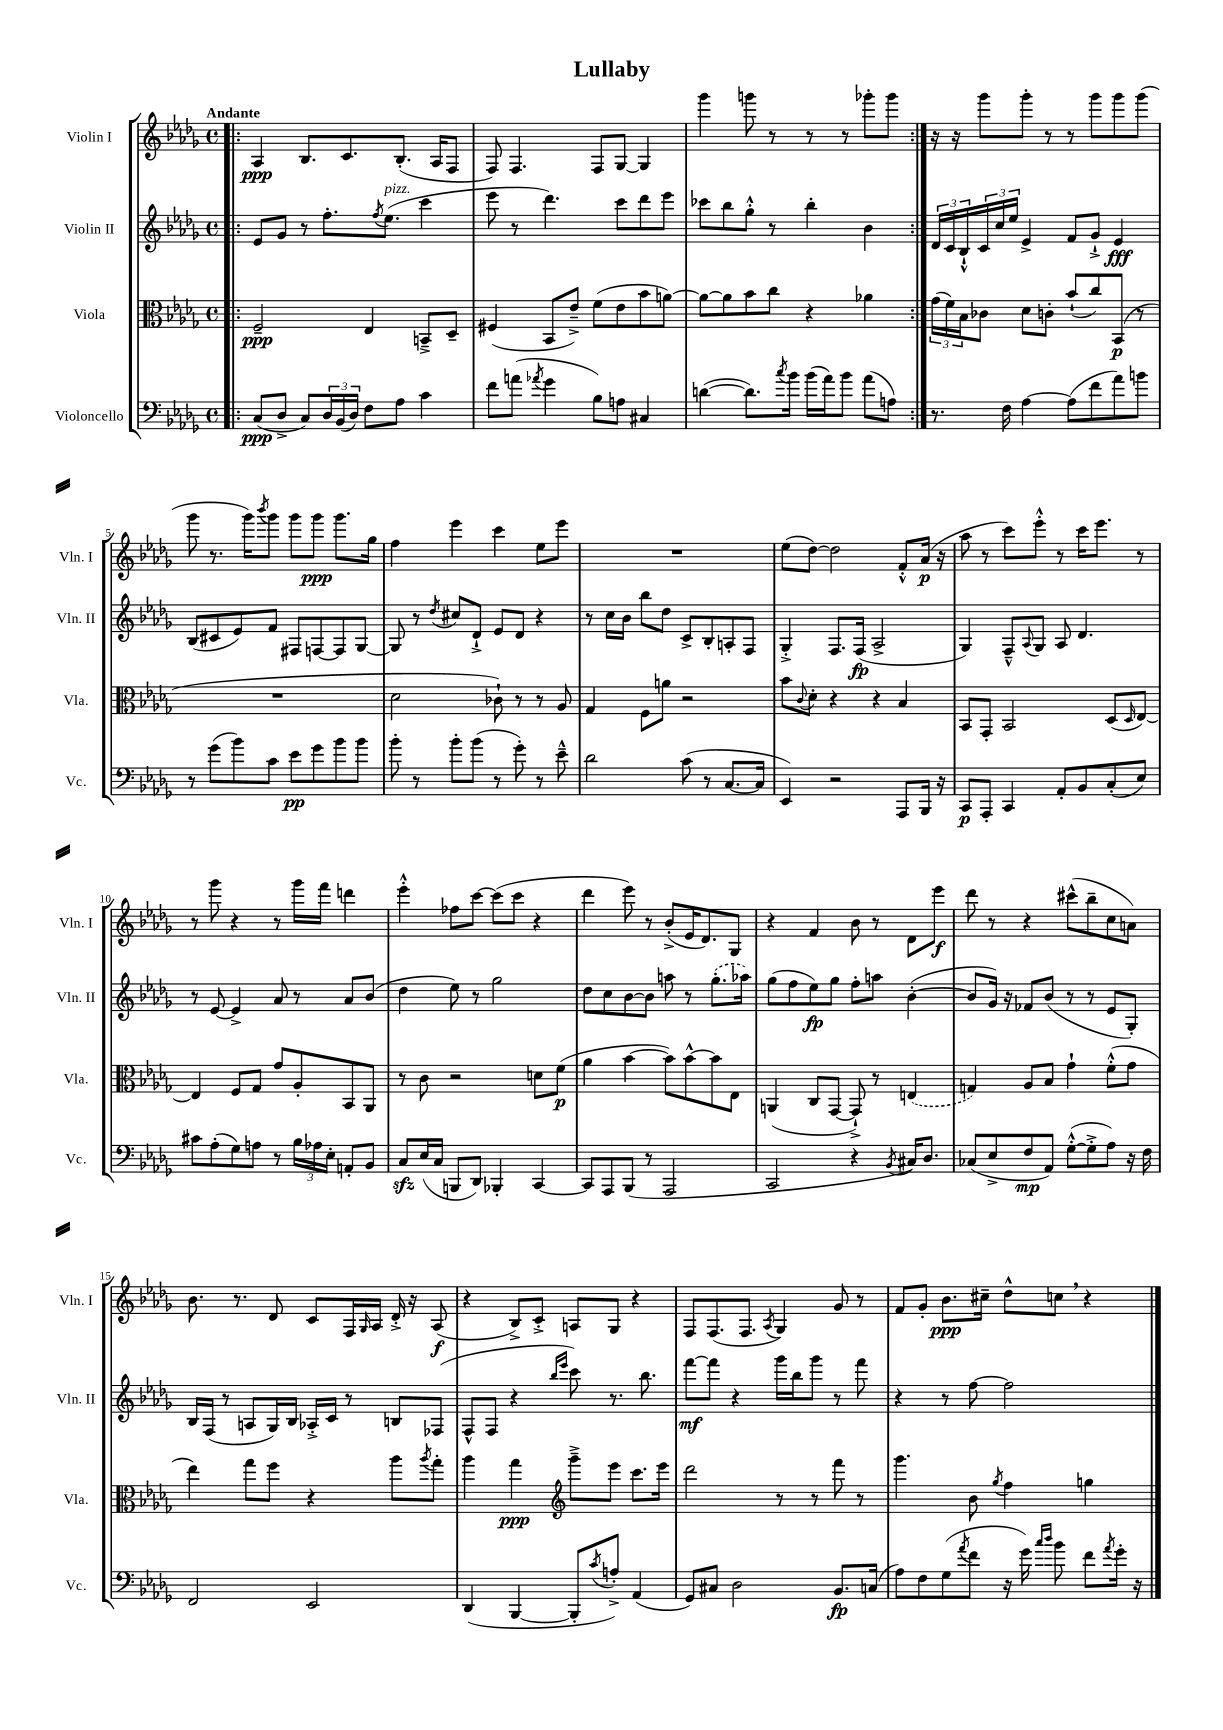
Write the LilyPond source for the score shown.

\header { title = "Lullaby" }
<<
\new StaffGroup <<
\new Staff = "s0" \with { instrumentName = "Violin I" shortInstrumentName = "Vln. I" } {
    \clef treble \key des \major \defaultTimeSignature \time 4/4 \tempo "Andante"
    \repeat volta 2 { \bar ".|:" aes4\ppp bes8. c'8. bes8.-.( aes16 f8 |
    f8) f4. f8 ges8~ ges4 |
    ges'''4 g'''8 r8 r8 r8 ges'''8-. ges'''8 | }
    r16 r16 ges'''8 ges'''8-. r8 r8 ges'''8 ges'''8 ges'''8( |
    ges'''8 r8. ges'''16) \acciaccatura { bes'''8 } ges'''8 ges'''8 ges'''8\ppp ges'''8. ges''16 |
    f''4 ees'''4 c'''4 ees''8 ees'''8 |
    R1 |
    ees''8( des''8~) des''2 f'8-.-^ aes'16\p( r16 |
    aes''8 r8 c'''8) ees'''8-.-^ r8 c'''16 ees'''8. r8 |
    r8 ges'''8 r4 r8 ges'''16 f'''16 d'''4 |
    ees'''4-.-^ fes''8 c'''8~ c'''8( c'''8 r4 |
    des'''4 ees'''8) r8 bes'8-.->( ees'16 des'8.) ges8 |
    r4 f'4 bes'8 r8 des'8 ees'''8\f |
    des'''8 r8 r4 cis'''8-^( bes''8-- c''8 a'8) |
    bes'8. r8. des'8 c'8 f16 \grace { ges16 } aes16 des'16-.-> r16 aes8\f( |
    r4 bes8->) c'8-.-> a8 ges8 r4 |
    f8 f8.( f8. \acciaccatura { aes8 } ges4) ges'8 r8 |
    f'8 ges'8-. bes'8.\ppp cis''16-- des''8-^ c''8 \breathe r4 \bar "|." |
}
\new Staff = "s1" \with { instrumentName = "Violin II" shortInstrumentName = "Vln. II" } {
    \clef treble \key des \major \defaultTimeSignature \time 4/4
    \repeat volta 2 { \bar ".|:" ees'8 ges'8 r8 f''8.-. \acciaccatura { f''8 } ees''8.^\markup { \italic "pizz." }( c'''4 |
    ees'''8 r8 des'''4.) c'''8 des'''8 ees'''8 |
    ces'''8 bes''8 ges''8-.-^ r8 bes''4-. bes'4 | }
    \tuplet 3/2 { des'16 c'16 bes16-!-^ } \tuplet 3/2 { c'16 c''16 ees''16 } ees'4-> f'8 ges'8-!-> ees'4\fff |
    bes8( cis'8 ees'8) f'8 fis8 f8~ f8 ges8~ |
    ges8 r8 \acciaccatura { des''8 } cis''8 des'8-!-> ees'8 des'8 r4 |
    r8 c''16 bes'16 bes''8 des''8 c'8-> bes8-. a8-. f8 |
    ges4-.-> f8. f16\fp( aes2-> |
    ges4) f8---^ \appoggiatura { aes8 } ges8 aes8 des'4. |
    r8 ees'8~ ees'4-> aes'8 r8 aes'8 bes'8( |
    des''4 ees''8) r8 ges''2 |
    des''8 c''8 bes'8~ bes'8 a''8 r8 \once \slurDashed ges''8.-.( aes''16) |
    ges''8( f''8 ees''8\fp) ges''8 f''8-. a''8 bes'4~-.( |
    bes'8 ges'16) r16 fes'8 bes'8( r8 r8 ees'8 ges8-.) |
    bes16 f16( r8 a8 ges16) bes16 aes16-.-> c'16 r8 b8 fes8( |
    f8-^ f8 r4 \grace { bes''16 ees'''16 } c'''8) r8. bes''8. |
    f'''8~\mf f'''8 r4 ges'''16 bes''16 ges'''8 r8 f'''8 |
    r4 r8 f''8~ f''2 \bar "|." |
}
\new Staff = "s2" \with { instrumentName = "Viola" shortInstrumentName = "Vla." } {
    \clef alto \key des \major \defaultTimeSignature \time 4/4
    \repeat volta 2 { \bar ".|:" f2--\ppp ees4 b,8---> des8-- |
    fis4( bes,8 ees'8--->) f'8( ees'8 bes'8 a'8~) |
    a'8~ a'8 bes'8 c''8 r4 aes'4 | }
    \tuplet 3/2 { ges'16( f'16) bes16 } ces'8 des'8 c'8-. bes'8-!( c''8) bes,8\p( r8 |
    R1 |
    des'2 ces'8-!) r8 r8 aes8 |
    ges4 f8 a'8 r2 |
    bes'8 \appoggiatura { c'8 } des'8-. r4 r4 bes4 |
    bes,8 ges,8-. bes,2 des8( \grace { des16 } ees8~) |
    ees4 f8 ges8 ges'8 aes8-. bes,8 aes,8 |
    r8 c'8 r2 d'8 f'8\p( |
    aes'4 bes'4~ bes'8) bes'8~-^ bes'8 ees8 |
    a,4( c8 ges,8~ ges,8-!->) r8 \once \slurDashed e4( |
    g4) aes8 bes8 ges'4-! f'8-.-^( ges'8 |
    ees''4) ges''8 f''8 r4 aes''8 \acciaccatura { aes''8 } ges''8-. |
    aes''4 ges''4\ppp \clef treble ges'''8---> ees'''8 c'''8. ees'''16 |
    des'''2 r8 r8 f'''8 r8 |
    ges'''4. bes'8 \acciaccatura { ges''8 } f''4 g''4 \bar "|." |
}
\new Staff = "s3" \with { instrumentName = "Violoncello" shortInstrumentName = "Vc." } {
    \clef bass \key des \major \defaultTimeSignature \time 4/4
    \repeat volta 2 { \bar ".|:" c8\ppp( des8-> c8) \tuplet 3/2 { des16 bes,16( des16) } f8 aes8 c'4 |
    f'8 a'8( \acciaccatura { aes'8 } ges'4 bes8) a8 cis4 |
    d'4~( d'8.) \acciaccatura { c''8 } bes'16 bes'16( aes'16) bes'8 aes'8( a8) | }
    r8. f16 aes4~ aes8( f'8 aes'8) b'8 |
    r8 ges'8( bes'8) c'8 ees'8\pp ges'8 bes'8 bes'8 |
    bes'8-. r8 bes'8-. bes'8( r8 ges'8-.) r8 ees'8---^ |
    des'2 c'8( r8 c8.~ c16 |
    ees,4) r2 aes,,8 bes,,16 r16 |
    c,8\p aes,,8-. c,4 aes,8-. bes,8 c8-.( ees8) |
    cis'8 aes8-.( ges8) a8 r8 \tuplet 3/2 { bes16 aes16 ees16-. } a,8-. bes,8 |
    c8\sfz ees16( c16 b,,8 des,8) bes,,4-. c,4~ |
    c,8 aes,,8 bes,,8( r8 aes,,2 |
    c,2 r4 \acciaccatura { bes,8 } cis16) des8. |
    ces8( ees8-> f8\mp aes,8) ges8~-.-^( ges8-.-> aes8) r16 f16 |
    f,2 ees,2 |
    des,4( bes,,4~ bes,,8-. \acciaccatura { c'8 } a8-.->) aes,4( |
    ges,8) cis8 des2 bes,8.\fp c16( |
    aes8) f8 ges8( \acciaccatura { aes'8 } f'8 r16 ges'16) \grace { c''16 des''16 } bes'8 f'8 \acciaccatura { aes'8 } ges'16-. r16 \bar "|." |
}
>>
>>
